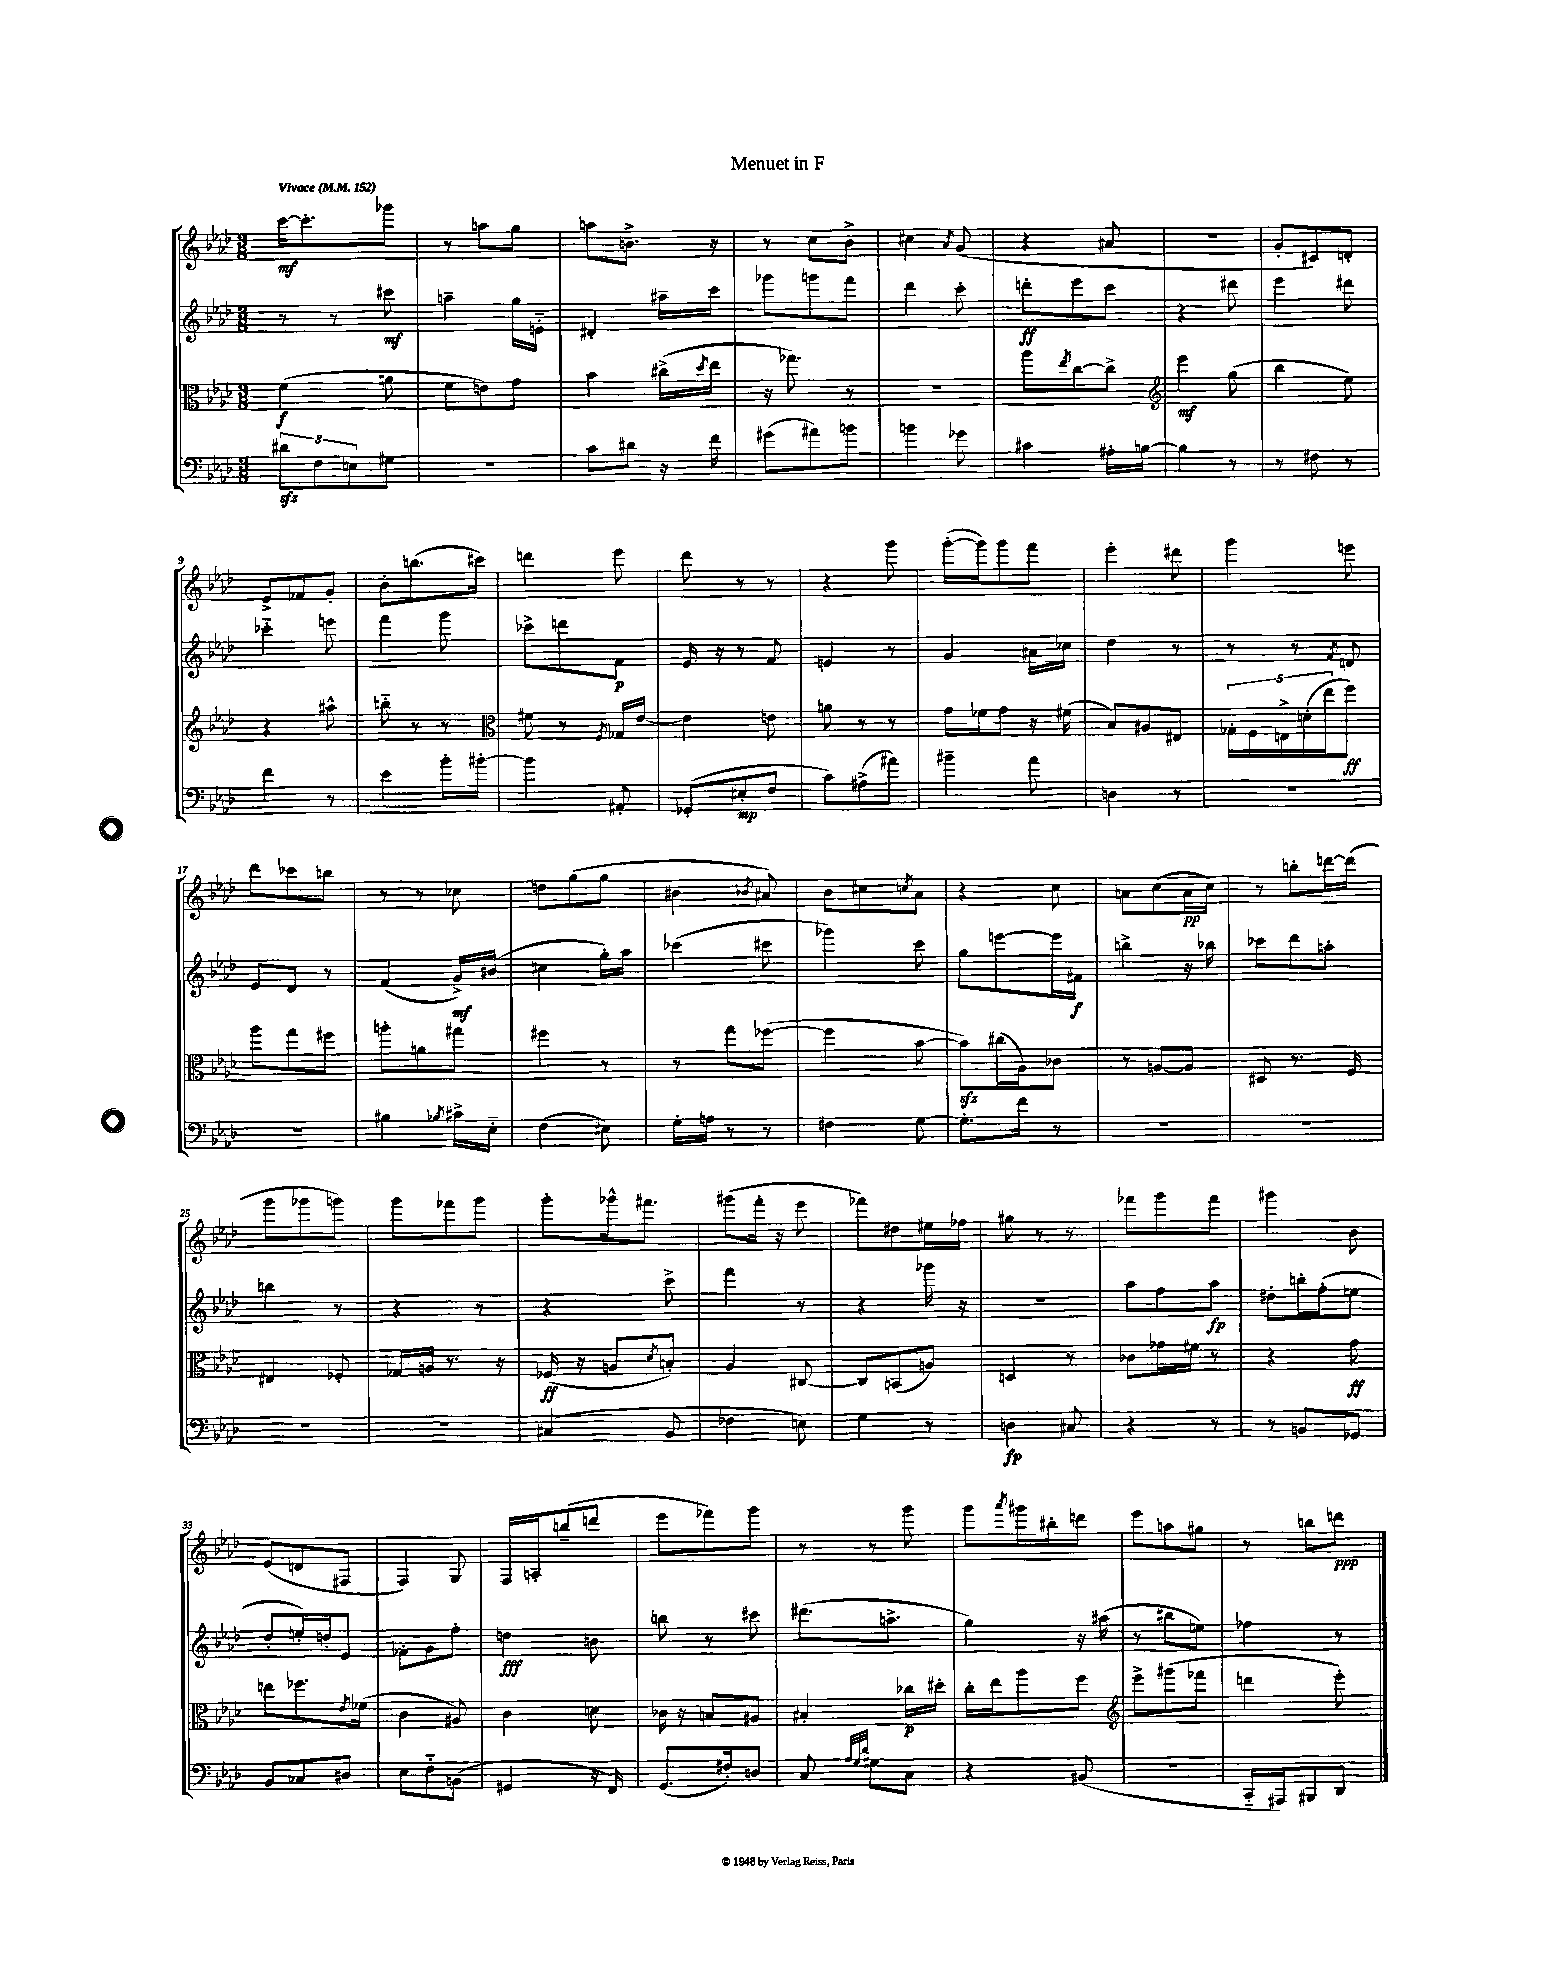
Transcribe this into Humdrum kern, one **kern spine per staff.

**kern	**kern	**kern	**kern
*staff4	*staff3	*staff2	*staff1
*clefF4	*clefC3	*clefG2	*clefG2
*k[b-e-a-d-]	*k[b-e-a-d-]	*k[b-e-a-d-]	*k[b-e-a-d-]
*M3/8	*M3/8	*M3/8	*M3/8
*MM152	*MM152	*MM152	*MM152
12d#\L	(4f\	8r	[16ccc\LK
.	.	.	8.ccc'\]
12F\	.	.	.
.	.	8r	.
12E\	.	.	.
8G#\J	8a\	8ccc#\	8ggg-\J
=	=	=	=
4.r	8f\L	4aa~\	8r
.	8e\)	.	8aa\L
.	8g\J	16gg\LL	8gg\J
.	.	16e'~\JJ	.
=	=	=	=
8c\L	4b-\	4d#'/	8aa\L
8d#\J	.	.	8.b^\J
16r	(16cc#^\LL	16aa#~\LL	.
.	8qdd-/	.	.
16f\	16ee-\JJ	16ccc\JJ	16r
=	=	=	=
(8g#\L	16r	8ggg-\L	8r
.	8.gg-\)	.	.
8a#\)	.	8ggg\	8cc\L
8b\J	8r	8fff\J	8b-^\J
=	=	=	=
4b\	4.r	4ddd-\	4cc#\
.	.	.	8qa-/
8g-\	.	8ccc'\	(8g/
=	=	=	=
4c#\	8aa-\L	8ddd'\L	4r
.	8qee-/	.	.
.	[8cc\	8eee-\	.
16A#'\LL	8cc^\]J	8ccc\J	8a#/
[16B\JJ	.	.	.
=	=	=	=
*	*clefG2	*	*
4B\]	4eee-\	4r	4.r
8r	(8gg\	8ddd#\	.
=	=	=	=
8r	4bb-\	4eee-\	8g'/L
8F#\	.	.	8c#/)
8r	8ee-\)	8ddd#\	8d'/J
=	=	=	=
4f\	4r	4ccc-'~\	8e-^/L
.	.	.	8f-/
8r	8aa#^^\	8eee\	8g'/J
=	=	=	=
4e-\	8bb'~\	4fff\	8b-'\L
.	8r	.	(8.bb\
16b-'\LL	8r	8ggg\	.
[16b#'\JJ	.	.	16ccc#\Jk)
=	=	=	=
*	*clefC3	*	*
4b#\]	8f#\	8ccc-^\L	4ddd\
.	8r	8ddd\	.
.	8qF/	.	.
8AA#'/	16G-/LL	8f\J	8eee-\
.	[16e-/JJ	.	.
=	=	=	=
(8GG-'/L	4e-\]	16e-/	8ddd-\
.	.	16r	.
8E#'/	.	8r	8r
8F/J	8e\	8f/	8r
=	=	=	=
8c\L)	8a\	4e/	4r
(8A#^\	8r	.	.
8a#\J)	8r	8r	8ggg\
=	=	=	=
4b#~\	16g\LL	4g/	([16ggg'\LL
.	16f-\J	.	16ggg\]J)
.	8g\J	.	8ggg\
8a-\	16r	16a#\LL	8fff\J
.	(16f#\	16cc-\JJ	.
=	=	=	=
4D\	8B-/L)	4dd-\	4eee-'\
.	8A#/	.	.
8r	8E#/J	8r	8ddd#\
=	=	=	=
4.r	20G-'\LL	8r	4ggg\
.	20F\	.	.
.	20E^\	.	.
.	.	8r	.
.	(20d'\	.	.
.	20ee-\J	.	.
.	.	8qf/	.
.	8ff\J)	8d/	8eee\
=	=	=	=
4.r	8aa-\L	8e-/L	8ddd-\L
.	8gg\	8d-/J	8ccc-\
.	8ff#\J	8r	8bb\J
=	=	=	=
4B#\	8aa'\L	(4f/	8r
.	8a\	.	8r
8qB-/	.	.	.
16c#^\LL	8gg#\J	16g^/LL)	8cc-\
16E-'~\JJ	.	(16b#/JJ	.
=	=	=	=
(4F\	4ff#\	4cc#\	8dd\L
.	.	.	(8gg\
8E#\)	8r	16gg'\LL)	8gg\J
.	.	16aa-\JJ	.
=	=	=	=
16G'\LL	8r	(4ccc-\	4b#\
16A\JJ	.	.	.
8r	8gg\L	.	.
.	.	.	8qb-/
8r	([8ff-\J	8ccc#\	8a#/)
=	=	=	=
4F#\	4ff-\]	4ggg-\)	8b-\L
.	.	.	8cc#\
.	.	.	8qcc/
[8G\	[8b-\	8ccc\	8a-\J
=	=	=	=
8.G'\]L	8b-\]L)	8gg\L	4r
.	(16cc#\L	[8eee\	.
16f\Jk	16A-\J)	.	.
8r	8c-\J	16eee\]L	8cc\
.	.	16f#\JJ	.
=	=	=	=
4.r	8r	4bb^\	8a\L
.	[8A/L	.	(8cc\
.	8A/]J	16r	16a\L
.	.	16bb-\	16cc\JJ)
=	=	=	=
4.r	8D#/	8ccc-\L	8r
.	8.r	8ddd-\	8bb'\L
.	.	8aa'\J	[16ddd\L
.	16F/	.	(16ddd\]JJ
=	=	=	=
4.r	4E#/	4bb\	8ggg\L
.	.	.	8ggg-\
.	8F-'/	8r	8ggg\J)
=	=	=	=
4.r	16G-/LL	4r	8ggg\L
.	16A/JJ	.	.
.	8.r	.	8fff-\
.	.	8r	8ggg\J
.	16r	.	.
=	=	=	=
(4C#/	(16F-/	4r	8ggg'\L
.	16r	.	.
.	8A/L	.	16ggg-^^\k
.	.	.	8.fff#\J
.	8qd-/	.	.
8BB-/	8B'/J)	8ccc^\	.
=	=	=	=
4F-\	4A-/	4fff\	(8ggg#\L
.	.	.	16fff'\Jk
.	.	.	16r
8E\)	[8C#/	8r	8eee-\
=	=	=	=
4G\	8C#/]L	4r	8fff-\L)
.	(8BB/	.	8dd#\
8r	8A/J)	16ggg-\	16ee#\L
.	.	16r	16ff-\JJ
=	=	=	=
4D\	4D/	4.r	8gg#\
.	.	.	8r
8C#/	8r	.	8r
=	=	=	=
4r	8c-\L	8aa-\L	8fff-\L
.	16g-\L	8ff\	8ggg\
.	16f#\JJ	.	.
8r	8r	8aa-\J	8fff-\J
=	=	=	=
8r	4r	8dd#'\L	4ggg#\
8BB/L	.	16bb'\L	.
.	.	(16ff'\J	.
8GG-/J	8g\	8ee\J	8b-\
=	=	=	=
8BB-/L	8ee\L	8dd-'/L	(8e-/L
8C-/	8.ff-\	16ee'/L)	8d/
.	.	16dd'/J	.
8D#/J	.	8e-/J	8F#/J
.	8qe-/	.	.
.	(16f-\Jk	.	.
=	=	=	=
8E-\L	4c\	8f-'\L	4F/)
8F'~\	.	8g\	.
(8BB\J	8A#/)	8ff'\J	8G/
=	=	=	=
4GG#/	4c\	4dd\	16F/LL
.	.	.	16A'/J
.	.	.	(8bb~/
16r	8d\	8b\	8ddd/J
16FF/)	.	.	.
=	=	=	=
(8.GG/L	16c-\	8bb\	8eee-\L
.	16r	.	.
.	8B/L	8r	8fff-\)
16F#'/k)	.	.	.
8D/J	8A#/J	8ccc#\	8ggg\J
=	=	=	=
8C/	4B#'/	(8.ddd#\L	8r
32qqA-/LLL	.	.	.
32qqG/	.	.	.
32qqd-/JJJ	.	.	.
8G#\L	.	.	8r
.	.	8.aa^\J	.
8C\J	16cc-\LL	.	8ggg\
.	16dd#'\JJ	.	.
=	=	=	=
4r	16cc'\LL	4gg\)	8ggg\L
.	16ee-\J	.	.
.	.	.	8qaaa-/
.	8aa-\	.	16ggg#\L
.	.	.	16bb#'\J
(8BB#/	8ff\J	16r	8ddd\J
.	.	(16aa#\	.
=	=	=	=
*	*clefG2	*	*
4.r	8eee-^\L	8r	8eee-\L
.	(8ggg#\	8bb#\L	8aa\
.	8fff-\J	8ee\J)	8gg#\J
=	=	=	=
16CC'~/LL	4ddd\	4ff-\	8r
16AAA#/J)	.	.	.
8BBB#/	.	.	8bb\L
8DD-/J	8eee-'\)	8r	8ddd\J
==	==	==	==
*-	*-	*-	*-
